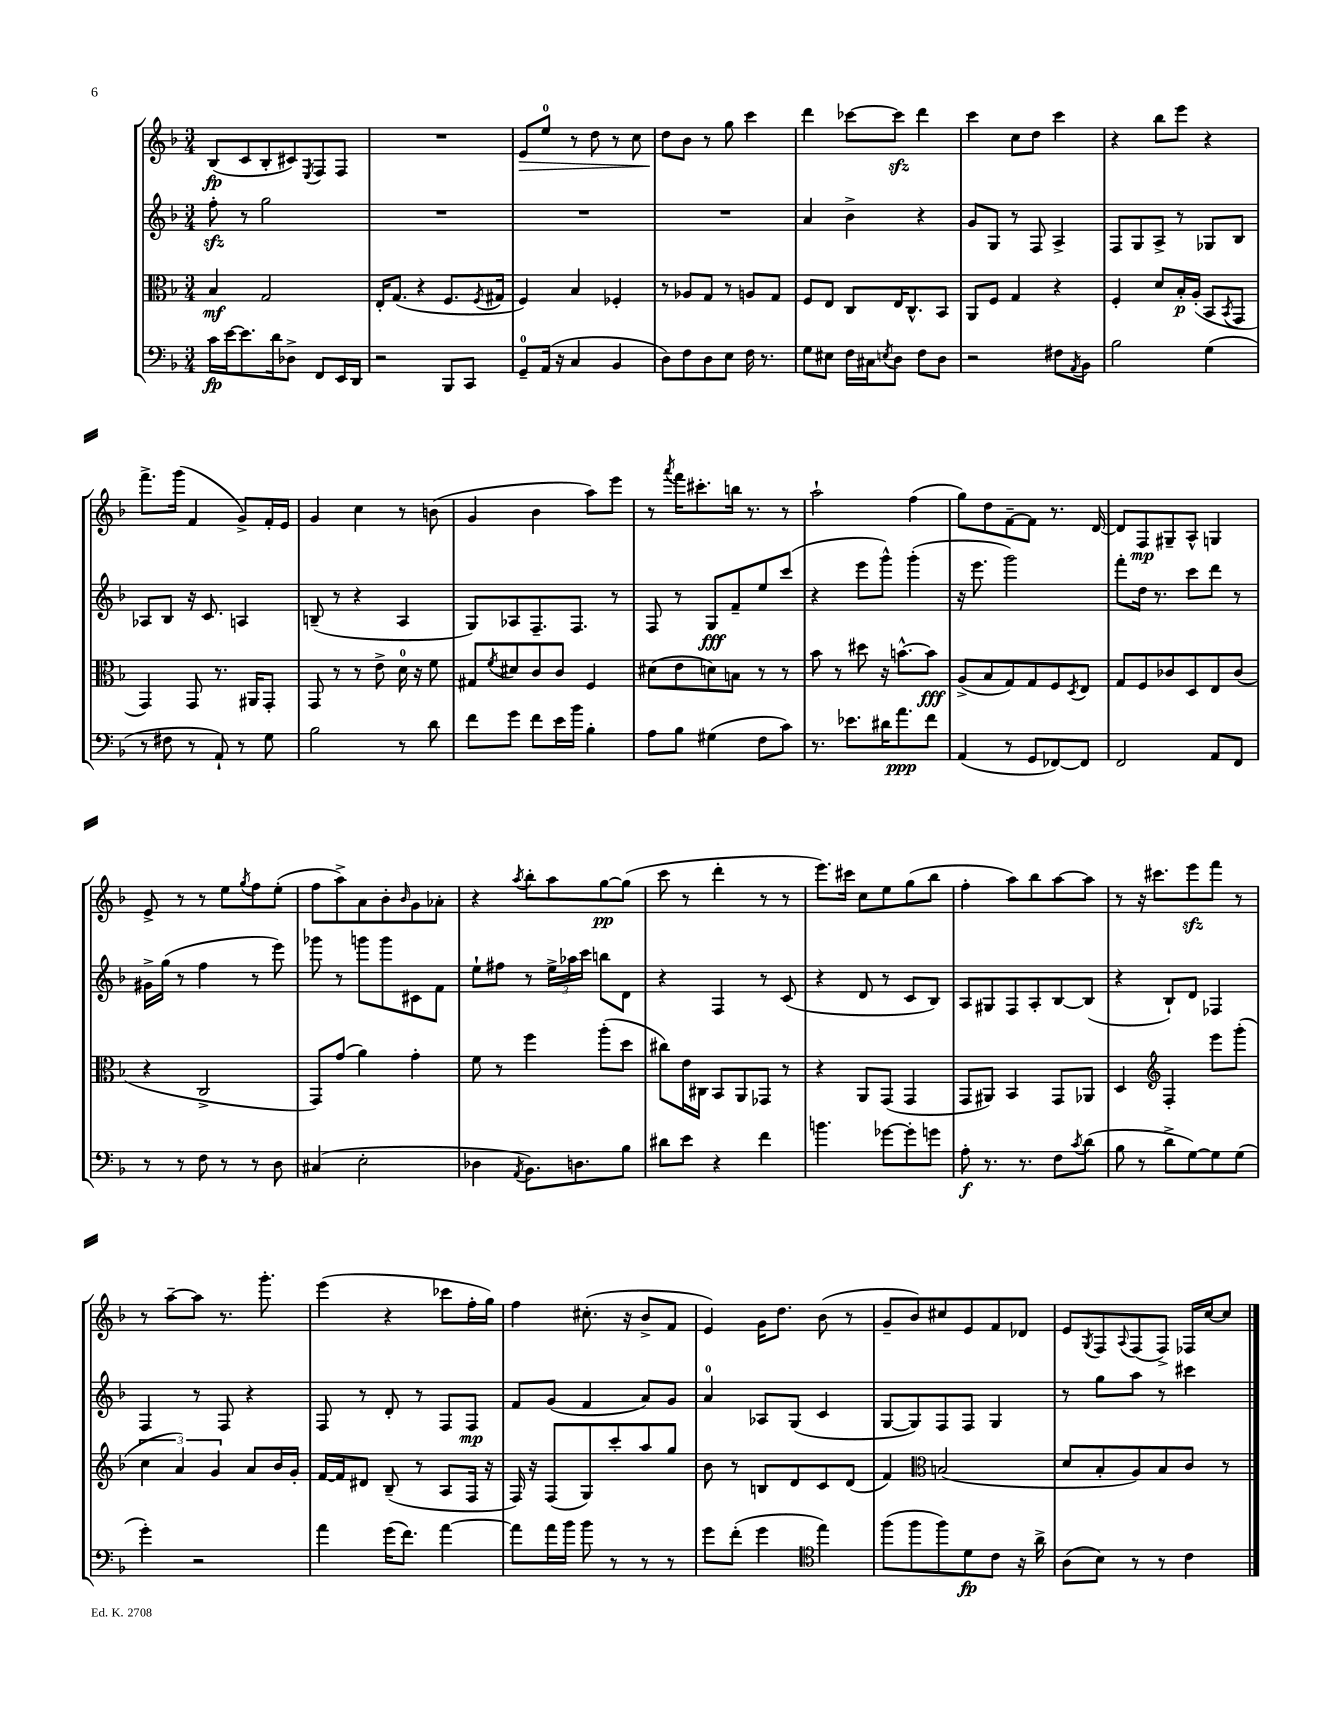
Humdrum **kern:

**kern	**kern	**kern	**kern
*staff4	*staff3	*staff2	*staff1
*clefF4	*clefC3	*clefG2	*clefG2
*k[b-]	*k[b-]	*k[b-]	*k[b-]
*M3/4	*M3/4	*M3/4	*M3/4
16c\LL	4B-/	8ff'\	(8B-/L
[16e\J	.	.	.
8.e\]	.	8r	8c/
.	2G/	2gg\	8B-'/
16d\k	.	.	.
8D-^\J	.	.	8c#/)
.	.	.	8qE/
8FF/L	.	.	8F/
16EE/L	.	.	8F/J
16DD/JJ	.	.	.
=	=	=	=
2r	16E'/LK	2.r	2.r
.	(8.G/J	.	.
.	4r	.	.
8BBB-/L	8.F/L	.	.
8CC/J	.	.	.
.	8qF/	.	.
.	16G#/Jk	.	.
=	=	=	=
8GG~/L	4F/)	2.r	8e/L
(16AA/Jk	.	.	8ee/J
16r	.	.	.
4C/	4B-/	.	8r
.	.	.	8dd\
4BB-/	4F-'/	.	8r
.	.	.	8cc\
=	=	=	=
8D\L)	8r	2.r	8dd\L
8F\	8A-/L	.	8b-\J
8D\	8G/J	.	8r
8E\J	8r	.	8gg\
16F\	8A/L	.	4ccc\
8.r	.	.	.
.	8G/J	.	.
=	=	=	=
8G\L	8F/L	4a/	4ddd\
8E#\J	8E/J	.	.
16F\LL	8C/L	4b-^\	[8ccc-\L
16C#\J	.	.	.
8qE/	.	.	.
8D\J	16E/K	.	8ccc-\]J
.	8.C^^/	.	.
8F\L	.	4r	4ddd\
8D\J	8BB-/J	.	.
=	=	=	=
2r	8AA/L	8g/L	4ccc\
.	8F/J	8G/J	.
.	4G/	8r	8cc\L
.	.	8F/	8dd\J
8F#\L	4r	4A^/	4ccc\
8qAA/	.	.	.
8BB-\J	.	.	.
=	=	=	=
2B-\	4F'/	8F/L	4r
.	.	8G/	.
.	8d/L	8A^/J	8bb-\L
.	16B-'/L	8r	8eee\J
.	(16A'/JJ	.	.
(4G\	8BB-/L	8G-/L	4r
.	8qBB-/	.	.
.	8GG/J	8B-/J	.
=	=	=	=
8r	4GG/)	8A-/L	8.fff^\L
8F#\	.	8B-/J	.
.	.	.	(16ggg\Jk
8r	8GG/	16r	4f/
.	.	8.c/	.
8AA`/)	8.r	.	.
8r	.	4A/	8g^/L)
.	16AA#/LK	.	.
8G\	8GG'/J	.	16f'/L
.	.	.	16e/JJ
=	=	=	=
2B-\	8GG/	(8B~/	4g/
.	8r	8r	.
.	8r	4r	4cc\
.	8e^\	.	.
8r	16d\	4A/	8r
.	16r	.	.
8d\	8f\	.	(8b\
=	=	=	=
8f\L	8G#/L	8G/L)	4g/
.	8qf/	.	.
8g\J	8d#/	8A-/	.
8f\L	8c/	8.F~/	4b-\
16e\L	8c/J	.	.
16b-\JJ	.	8.F/J	.
4B-'\	4F/	.	8aa\L)
.	.	8r	8eee\J
=	=	=	=
8A\L	(8d#\L	8F/	8r
.	.	.	8qaaa/
8B-\J	8e\	8r	16fff\LK
.	.	.	8.ccc#'\
(4G#\	8d\)	8G/L	.
.	8B\J	8f~/	16bb\Jk
.	.	.	8.r
8F\L	8r	8ee/	.
8c\J)	8r	(8ccc/J	8r
=	=	=	=
8.r	8b-\	4r	2aa`\
.	8r	.	.
8.e-\L	.	.	.
.	8dd#\	8eee\L	.
16d#\K	16r	8ggg^^\J)	.
8.a\	[8.b^^\L	.	.
.	.	(4ggg'\	(4ff\
8f\J	8b\]J	.	.
=	=	=	=
(4AA/	(8A^/L	16r	8gg\L)
.	.	8.eee\	.
.	8B-/	.	8dd\
8r	8G/)	2ggg\)	[8f~\
8GG/L	8G/	.	8f\]J
[8FF-/)	8F/	.	8.r
.	8qD/	.	.
8FF-/]J	8E/J	.	.
.	.	.	[16d/
=	=	=	=
2FF/	8G/L	8fff'\L	8d/]L
.	8F/	16dd\Jk	8F/
.	.	8.r	.
.	8c-/	.	8G#~/
.	8D/	8ccc\L	8A^^/J
8AA/L	8E/	8ddd\J	4G/
8FF/J	(8c-/J	8r	.
=	=	=	=
8r	4r	16g#^\LL	8e^/
.	.	(16gg\JJ	.
8r	.	8r	8r
8F\	2C^/	4ff\	8r
8r	.	.	8ee\L
.	.	.	8qgg/
8r	.	8r	8ff\
8D\	.	8eee\)	(8ee'\J
=	=	=	=
(4C#/	8GG/L)	8ggg-\	8ff\L
.	(8g/J	8r	8aa^\)
2E'\	4a\)	8ggg\L	8a\
.	.	8ggg\	8b-'\
.	.	.	16qqb-/
.	4g'\	8c#\	8g\
.	.	8f\J	8a-'\J
=	=	=	=
4D-\	8f\	8ee`\L	4r
.	8r	8ff#\J	.
8qAA/	.	.	8qaa/
8.BB-\L)	4ff\	8r	8bb-'\L
.	.	24ee^\LL	8aa\
.	.	24aa-\	.
8.D\	.	.	.
.	.	24ccc\JJ	.
.	(8aa'\L	8bb\L	[8gg\
8B-\J	8dd\J	8d\J	(8gg\]J
=	=	=	=
8d#\L	8cc#\L)	4r	8ccc\
8e\J	16e\L	.	8r
.	16C#\JJ	.	.
4r	8BB-/L	4F/	4ddd'\
.	8AA/	.	.
4f\	8GG-/J	8r	8r
.	8r	(8c/	8r
=	=	=	=
4.b\	4r	4r	8.eee\L)
.	.	.	16ccc#\Jk
.	8AA/L	8d/	8cc\L
[8g-\L	(8GG/J	8r	8ee\
8g-'\]	4GG/	8c/L	(8gg\
8g\J	.	8B-/J)	8bb-\J
=	=	=	=
8A'\	8GG/L	8A/L	4ff'\
8.r	8AA#/J)	8G#/	.
.	4BB-/	8F/	8aa\L)
8.r	.	.	.
.	.	8A'/	8bb-\
8F\L	8GG/L	[8B-/	[8aa\
8qc/	.	.	.
(8d\J	8AA-/J	(8B-/]J	8aa\]J
=	=	=	=
8B-\	4D/	4r	8r
8r	.	.	16r
.	.	.	8.ccc#\L
*	*clefG2	*	*
8d^\L	4F'/	8B-`/L)	.
[8G\)	.	8d/J	8eee\
8G\]	8eee\L	4F-/	8fff\J
(8G\J	(8ggg'\J	.	8r
=	=	=	=
4g'\)	6cc\	4F/	8r
.	.	.	[8aa~\L
.	6a/)	.	.
2r	.	8r	8aa\]J
.	6g/	.	.
.	.	8F/	8.r
.	8a/L	4r	.
.	.	.	8.ggg'\
.	16b-/L	.	.
.	16g'/JJ	.	.
=	=	=	=
4a\	[16f/LL	8F/	(4eee\
.	16f/]J	.	.
.	8d#/J	8r	.
(16g\LK	(8B-~/	8d'/	4r
8.f\J)	.	.	.
.	8r	8r	.
[4a\	8A/L	8F/L	8ccc-\L
.	16F/Jk	8F/J	16ff'\L
.	16r	.	16gg\JJ)
=	=	=	=
8a\]L	16F/)	8f/L	4ff\
.	16r	.	.
16a\L	(8F/L	(8g/J	.
16b-\JJ	.	.	.
8b-\	8G/)	4f/	(8.cc#'\
8r	8ccc'/	.	.
.	.	.	16r
8r	8aa/	8a/L)	8b-^/L
8r	8gg/J	8g/J	8f/J
=	=	=	=
8g\L	8b-\	4a/	4e/)
(8f'\J	8r	.	.
4g\	8B/L	8A-/L	16g\LK
.	.	.	8.dd\J
.	8d/	(8G/J	.
*clefC4	*	*	*
4ee\)	8c/	4c/	(8b-\
.	(8d/J	.	8r
=	=	=	=
(8ff\L	4f/)	[8G/L	8g~/L
8ff\	.	8G/])	8b-/)
*	*clefC3	*	*
8ff\)	(2B/	8F/	8cc#/
8d\	.	8F/J	8e/
8c\J	.	4G/	8f/
16r	.	.	8d-/J
16a^\	.	.	.
=	=	=	=
(8A\L	8d/L	8r	8e/L
.	.	.	8qG/
8B-\J)	8B-'/	8gg\L	8F/
.	.	.	8qqA/
8r	8A/)	8aa\J	(8F/
8r	8B-/	8r	8F^/J)
4c\	8c/J	4ccc#\	16F-/LL
.	.	.	[16cc/J
.	8r	.	8cc/]J
==	==	==	==
*-	*-	*-	*-
